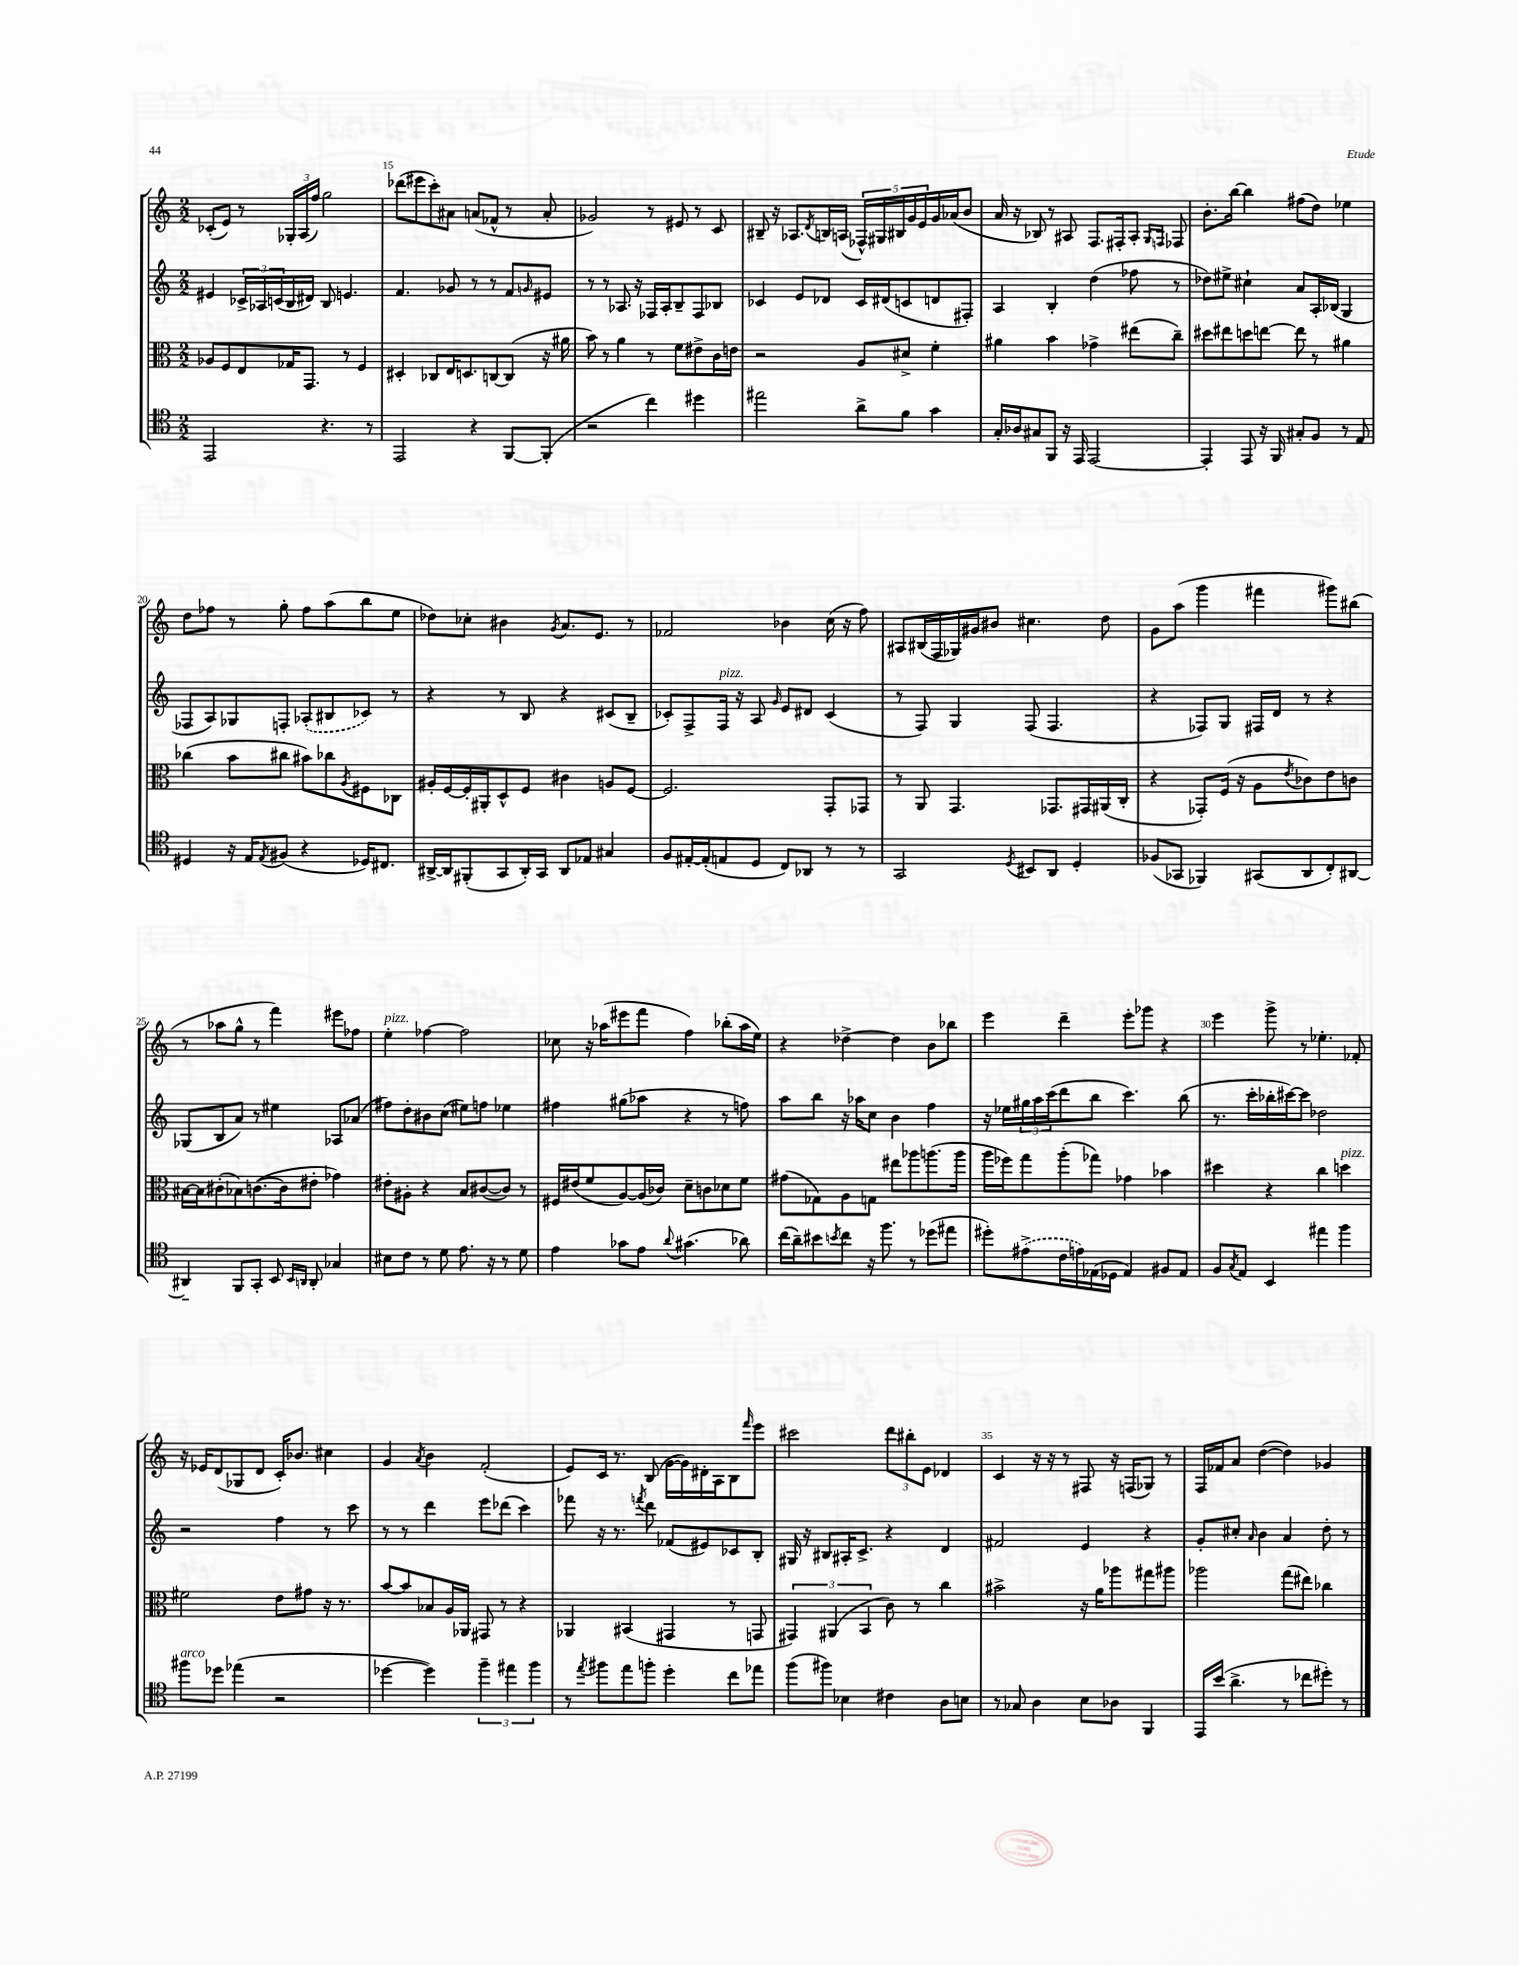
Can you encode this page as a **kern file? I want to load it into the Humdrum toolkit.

**kern	**kern	**kern	**kern
*staff4	*staff3	*staff2	*staff1
*clefC4	*clefC3	*clefG2	*clefG2
*k[]	*k[]	*k[]	*k[]
*M2/2	*M2/2	*M2/2	*M2/2
2EE	8A-	4e#	(8c-'
.	8F	.	8e)
.	8E	24c-^	8r
.	.	24A-	.
.	.	(24c	.
.	16G-	16B	24G-'
.	.	.	(24A
.	8.GG	16d#)	.
.	.	.	24ff)
4.r	.	8B	2gg
.	8r	4.e	.
.	4F	.	.
8r	.	.	.
=	=	=	=
2EE	4D#'	4.f	(8ddd-
.	.	.	8eee#
.	8C-	.	8ccc')
.	16E	8g-	8a#
.	8.D	.	.
4r	.	8r	(8a
.	[8C	8r	8f-^^
[8FF	(8C]	8f	8r
.	.	16qqg	.
(8FF']	16r	8e#	8a'
.	16a#	.	.
=	=	=	=
2r	8b)	8r	2g-)
.	8r	8r	.
.	4a	8.A-	.
.	.	16r	.
4cc)	8r	16F-	8r
.	.	16A-'	.
.	8f	8B~	8e#
4dd#	8e#^	8F-	8r
.	16c	8B-	8c
.	16e	.	.
=	=	=	=
2ee#	2r	4c-	8B#~
.	.	.	16r
.	.	.	8.A-
.	.	8e	.
.	.	.	8qd
.	.	8d-	16B
.	.	.	(16A
8a^	8A	16c-	20F-^^)
.	.	.	20G#
.	.	(16d#	.
.	.	.	20B#
8f	8d#^	8c	.
.	.	.	20g
.	.	.	20e
4g	4f'	8d	16g
.	.	.	(16a-
.	.	8F#')	8b
=	=	=	=
16G'	4a#	4A	16a
16A-	.	.	16r
8G#	.	.	8B-)
8FF	4b	4B'	8r
16r	.	.	8A#
16EE	.	.	.
[2EE	4g-^	(4dd	8.F
.	.	.	16F#'
.	(8ee#	8ff-	8A#'
.	.	.	16qqG
.	.	.	16qqF
.	8cc~)	8r	8F-
=	=	=	=
4EE']	8dd#	8dd-)	8.b'
.	8ee#	8ee#^	.
.	.	.	[16bb
8EE	8dd	4cc#`	4bb]
16r	[8ee	.	.
16FF	.	.	.
8G#'	8ee]	8a	(8ff#
8F	8r	16A'	8dd)
.	.	(16B-	.
8r	4a#	4G	4ee-
8E	.	.	.
=	=	=	=
4D#	(4cc-	8F-	8dd
.	.	8A)	8ff-
16r	8b	8G-	8r
16E	.	.	.
8qE	.	.	.
(8F#	8cc#	8F'	8gg'
4r	8b#)	(8A-'	8ff-
.	8cc-	8B#	(8aa
.	8qA	.	.
16D-)	8F#	8c-)	8bb
8.C#	.	.	.
.	8C-	8r	8ee
=	=	=	=
[16AA#^	16A#'	4r	8dd-)
16AA#]	[16F	.	.
(8FF#'	16F']	.	8cc-'
.	16AA#'	.	.
8GG	8D^^	8r	4b#
16AA#')	8F	8B	.
16GG	.	.	.
.	.	.	8qg
8AA#	4c#	4r	8.a
8E-	.	.	.
.	.	.	8.e
4G#	8A	(8c#	.
.	[8F	8B~	8r
=	=	=	=
8F	2.F]	8c-')	2f-
[16E#'	.	8F^	.
(16E#']	.	.	.
8E	.	16F	.
.	.	16r	.
8D	.	8A	.
.	.	16qqg	.
8C)	.	8e	4b-
8AA-	.	8d#	.
8r	8GG'	(4c-	(16cc
.	.	.	16r
8r	8GG-	.	8ff)
=	=	=	=
2GG	8r	8r	8A#
.	8AA	8F)	(16B#
.	.	.	16F
.	4.GG	4G	16G-)
.	.	.	16g#
.	.	.	8b#
8qD	.	.	.
8BB#	.	(8F	4.cc#
8AA	8.GG-	4.F	.
4D'	.	.	.
.	16GG#	.	.
.	(16AA#	.	8dd
.	16C'	.	.
=	=	=	=
(8F-	4r	4r	8g
8GG-	.	.	(8aa
4FF-)	8GG-')	8F-)	4ggg
.	(16F	8G	.
.	16r	.	.
(8GG#	8A	16F#	4fff#
.	.	16d	.
.	8qe	.	.
8AA	8c-)	8r	.
8C')	8e	4r	8ggg#)
[8AA#	8c	.	(8bb#
=	=	=	=
4AA#~]	[16B#	(8G-	8r
.	16B#]	.	.
.	(8c#'	8B	8aa-
8FF	8B-)	8a)	8gg^^
8GG'	([8.c	8r	8r
8BB	.	4ee#	4fff)
.	16c]	.	.
16qqBB	.	.	.
16qqAA	.	.	.
8AA'	8e#'	.	.
4G-	4g-)	8A-	8eee#
.	.	(8a-	8ff-
=	=	=	=
8B#	8e#'	8ff#)	4ee'
8c	8A#'	8dd'	.
8r	4r	8b#	[4ff-
8d	.	(8cc	.
8.e	8B	8ee#)	2ff-]
.	([8c#	8ff	.
16r	.	.	.
8r	8c#])	4ee-	.
8d	8r	.	.
=	=	=	=
4e	16F#	4ff#	8cc-
.	(16e#	.	.
.	8f	.	16r
.	.	.	(16aa-
8g-	[8A)	(8gg#	8eee#
8e	(16A]	8aa-	8fff
.	16c-)	.	.
8qqa	.	.	.
(4.g#	8d~	4r	4ff)
.	8c	.	.
.	8d-	8r	(8bb-'
8a-)	8f	8ff)	16aa-
.	.	.	16ee)
=	=	=	=
(16cc	(8g#	8aa	4r
16a~)	.	.	.
8b#	8G-)	8bb	.
8qb	.	.	.
8cc	8A	16r	[4dd-^
.	.	16aa-	.
16r	8G	8cc	.
8.ff	.	.	.
.	8ee#	4b	4dd-]
8r	8aa-	.	.
(8dd-	(8.aa	4ff	8b
8ee#	.	.	8bb-
.	16aa	.	.
=	=	=	=
8dd#')	16aa	16r	4eee
.	16ff-)	16ee-	.
(8e#^	8gg	24gg#	.
.	.	24aa	.
.	.	(24ccc	.
16c	(8aa'	8ddd	4ddd~
16e)	.	.	.
(16E-	8gg-)	8bb	.
16D-	.	.	.
4E-)	4g-	4.ccc)	8eee'
.	.	.	8ggg-
8F#	4b-	.	4r
8E-	.	(8bb	.
=	=	=	=
8F	4dd#	8.r	4eee
8qG	.	.	.
8E	.	.	.
.	.	16ccc'	.
4BB	4r	16bb-'	8ggg^
.	.	[16ccc#)	.
.	.	8ccc#]	8r
4ee#	4cc	2dd-	4.ee-'
4ff	4dd	.	.
.	.	.	8f-'
=	=	=	=
8ff#	2f#	2r	16r
.	.	.	16e-
8dd-	.	.	(8d
(4ee-	.	.	8G-
.	.	.	8d
2r	8e	4ff	16c')
.	.	.	8.b-
.	8g#	.	.
.	16r	8r	4cc#
.	8.r	.	.
.	.	8ccc	.
=	=	=	=
[4dd-	[8b	8r	4g
.	8b]	8r	.
.	.	.	8qa
4dd-])	8B-	4ddd	4b
.	16A	.	.
.	16AA-	.	.
6ff~	8GG#	8eee	(2f'
.	8r	(8ddd-	.
6ee#	.	.	.
.	4r	4ccc)	.
6ff	.	.	.
=	=	=	=
8r	4AA-	8fff-	8e)
8qee	.	.	.
8ff#	.	16r	16c
.	.	8.r	8.r
8ee	(4BB#	.	.
.	.	8qfff	.
8ff'	.	8ddd	(8B
4dd'	4GG#	(8f-	[16g
.	.	.	16g])
.	.	8e#)	16d#'
.	.	.	16A
8cc	8r	8c-	8B
.	.	.	16qqfff
8ee-	8GG	8B'	8eee
=	=	=	=
(8ff	6GG#)	16G#	2ccc#
.	.	16r	.
8ff#)	.	8B#	.
.	(6AA#	.	.
4B-	.	16A#'	.
.	.	8.c^	.
.	6BB	.	.
4c#	8c)	4r	12ddd
.	.	.	12bb#'
.	8r	.	.
.	.	.	12e
8A	4cc	4d	4d-
8B	.	.	.
=	=	=	=
8r	2b#^	2f#	4c
8G-	.	.	.
4A	.	.	16r
.	.	.	16r
.	.	.	8r
8B	16r	4e	8F#
.	16a	.	.
8A-	8aa-	.	16r
.	.	.	(16F
4FF	8gg#	4r	8G-)
.	8aa#	.	8r
=	=	=	=
16EE	2aa-	8g'	16F
(16b	.	.	16f-
4.a^	.	8cc#'	8a
.	.	16qqa	.
.	.	4b	([4dd
8r	(8gg	4a	4dd])
8cc-	8ee#)	.	.
8dd#')	4cc-	8dd'	4g-
8r	.	8r	.
==	==	==	==
*-	*-	*-	*-
